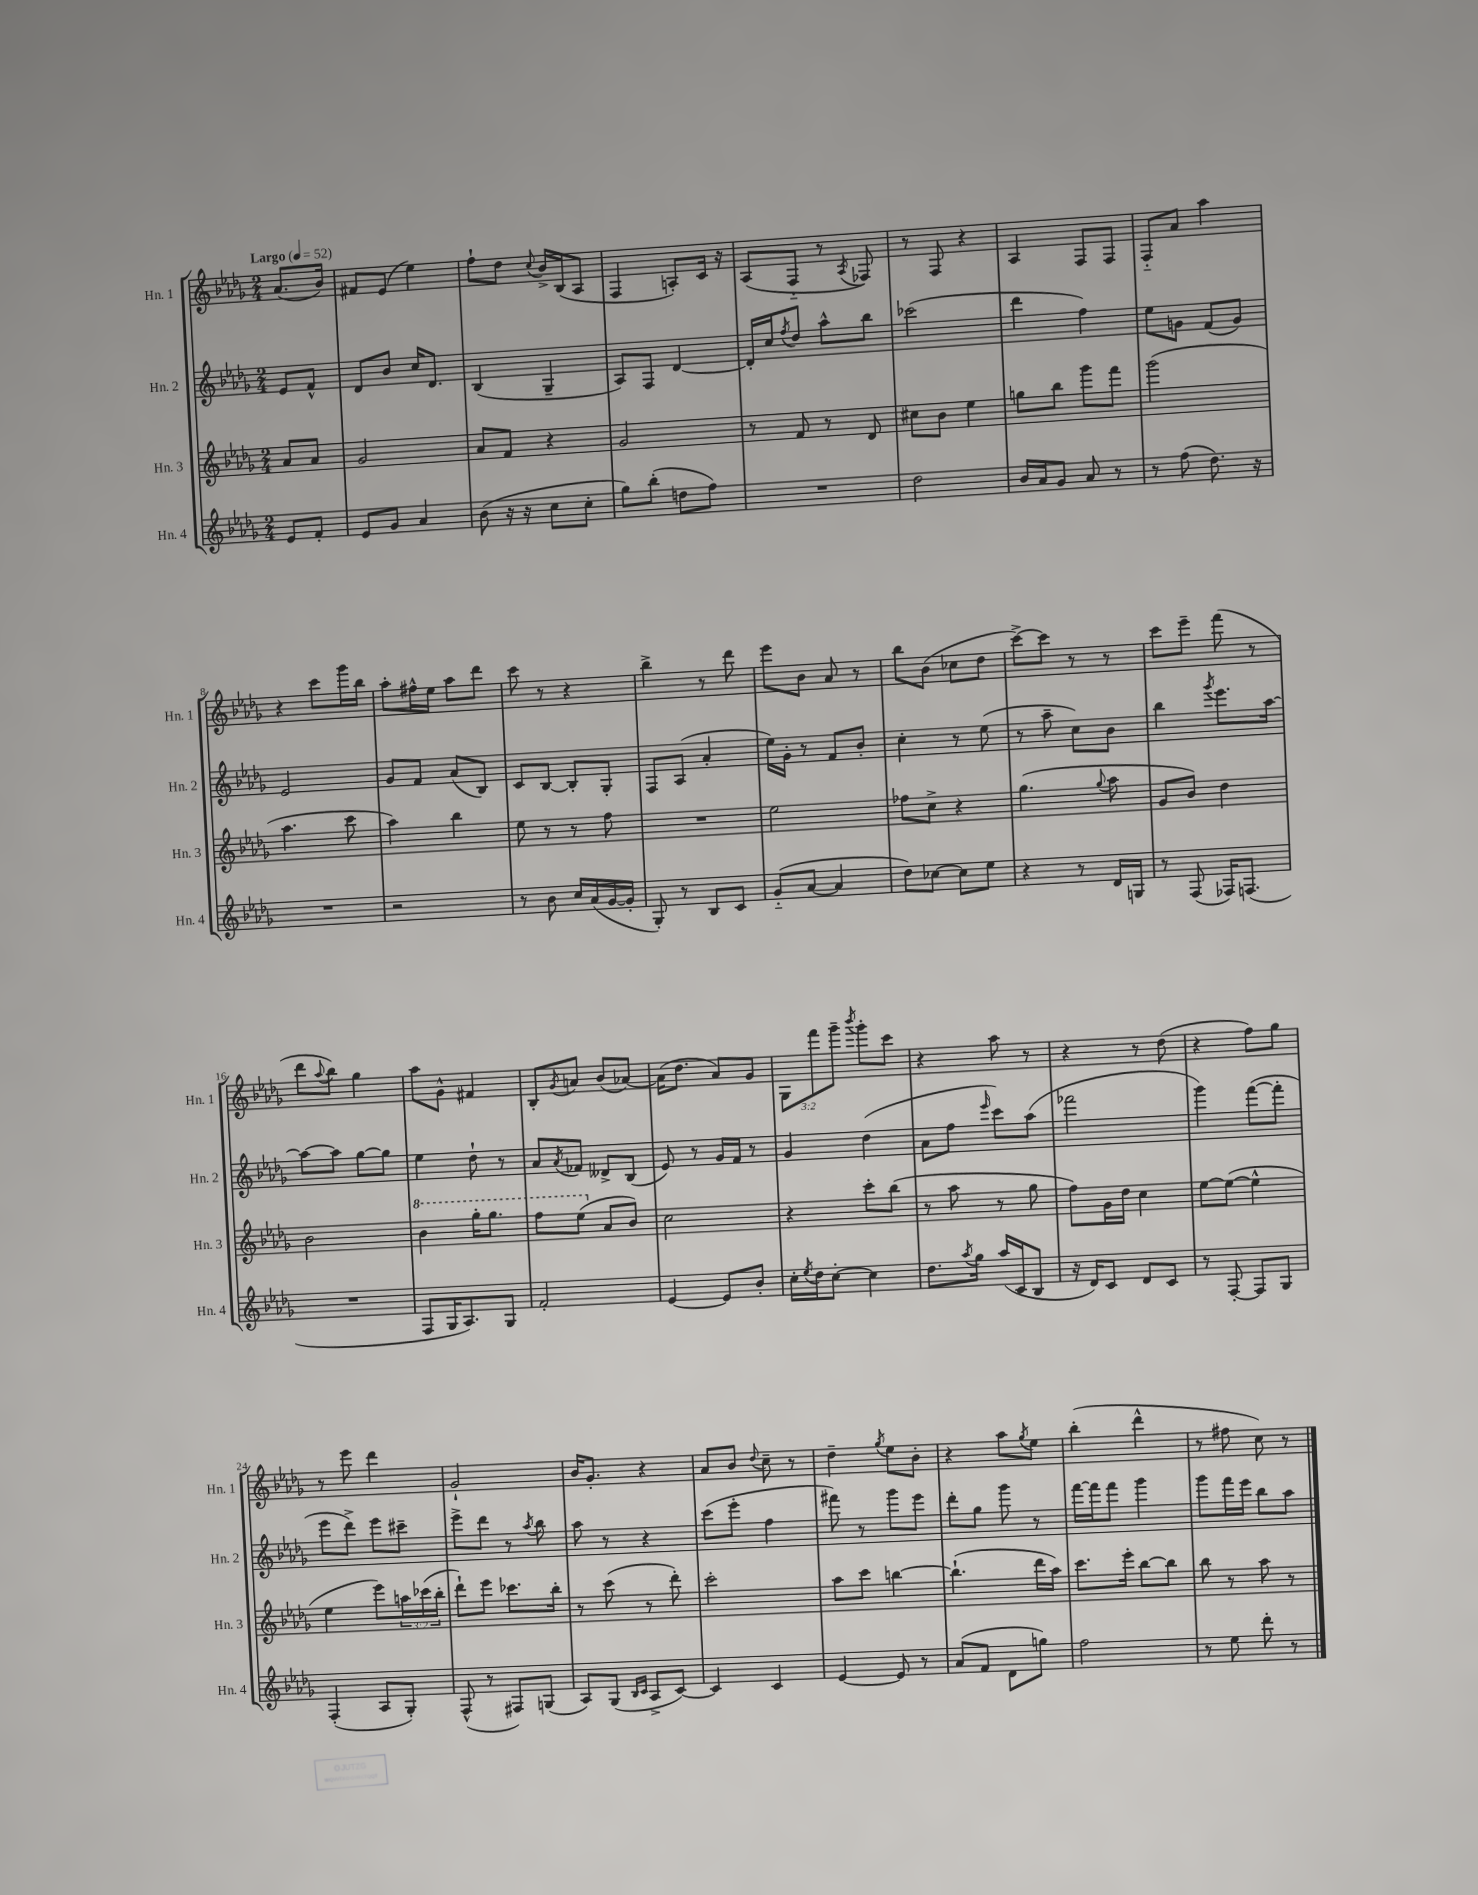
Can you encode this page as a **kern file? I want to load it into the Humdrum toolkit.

**kern	**kern	**kern	**kern
*staff4	*staff3	*staff2	*staff1
*clefG2	*clefG2	*clefG2	*clefG2
*k[b-e-a-d-g-]	*k[b-e-a-d-g-]	*k[b-e-a-d-g-]	*k[b-e-a-d-g-]
*M2/4	*M2/4	*M2/4	*M2/4
*MM52	*MM52	*MM52	*MM52
8e-	8a-	8e-	(8.a-
8f'	8a-	8f^^	.
.	.	.	16b-)
=	=	=	=
8e-	2g-	8d-	8f#
8g-	.	8b-	(8e-
4a-	.	16cc	4ee-)
.	.	8.d-	.
=	=	=	=
(8b-	8a-	(4B-	8ff`
16r	8f	.	8dd-
16r	.	.	.
.	.	.	8qqcc
8cc	4r	4G-~	16b-^
.	.	.	(16B-
8cc'	.	.	8A-
=	=	=	=
8gg-)	2g-	8A-)	4F
(8bb-'	.	8F	.
8dd	.	[4d-	8A')
8ff)	.	.	16c
.	.	.	16r
=	=	=	=
2r	8r	16d-']	(8A-
.	.	16cc	.
.	.	8qff	.
.	8f	8dd-	8F'~
.	8r	8aa-^^	8r
.	.	.	8qA-
.	8d-	8bb-	8F-)
=	=	=	=
2dd-	8cc#	(2ccc-	8r
.	8b-	.	8F
.	4ee-	.	4r
=	=	=	=
16b-	8gg	4ddd-	4A-
16a-	.	.	.
8g-	8bb-	.	.
8a-	8ggg-	4ff)	8F
8r	8fff	.	8F
=	=	=	=
8r	(2ggg-	8ee-	8F'~
(8ff	.	8g	8a-
8.dd-)	.	(8f	4aa-
.	.	8g)	.
16r	.	.	.
=	=	=	=
2r	4.aa-	2e-	4r
.	.	.	8ccc
.	8ccc	.	16ggg-
.	.	.	16bb-
=	=	=	=
2r	4aa-)	8g-	8aa-'
.	.	8f	16ff#^^
.	.	.	16ee-
.	4bb-	(8a-	8aa-
.	.	8B-)	8ddd-
=	=	=	=
8r	8ee-	8c	8ccc
8b-	8r	[8B-	8r
16cc	8r	8B-']	4r
(16a-	.	.	.
[16g-	8ff	8G-'	.
16g-']	.	.	.
=	=	=	=
8G-')	2r	8F	4bb-^
8r	.	(8A-	.
8B-	.	4a-'	8r
8c	.	.	8ddd-
=	=	=	=
(8g-'~	2ee-	16ee-)	8eee-
.	.	16g-'	.
[8a-	.	8r	8b-
4a-]	.	8f	8a-
.	.	8b-'	8r
=	=	=	=
8dd-)	8ff-	4cc'	8bb-
[8cc-	8cc^	.	(8b-
8cc-]	4r	8r	8cc-
8ee-	.	(8ee-	8dd-
=	=	=	=
4r	(4.gg-	8r	[8ccc^)
.	.	8aa-~	8ccc]
8r	.	8cc)	8r
.	8qqgg-	.	.
16d-	8aa-	8b-	8r
16G	.	.	.
=	=	=	=
8r	8g-	4bb-	8ccc
(8F	8b-)	.	8eee-~
.	.	8qggg-	.
16F-)	4dd-	8.eee-	(8fff
(8.F	.	.	.
.	.	.	8r
.	.	[16aa-	.
=	=	=	=
2r	2b-	8aa-_	8ddd-
.	.	.	8qqaa-
.	.	8aa-]	8bb-)
.	.	[8gg-	4gg-
.	.	8gg-]	.
=	=	=	=
8F	4bb-	4ee-	8aa-
16G-	.	.	8g-^^
8.A-)	.	.	.
.	16ggg-'	8dd-`	4f#
.	8.ggg-	.	.
8G-	.	8r	.
=	=	=	=
2f'	8fff	8a-	8B-'
.	.	8qa-	8qg-
.	(8eee-	8f-	8a
.	8a-	8d--^	(8b-
.	8b-)	(8B-	[8a-)
=	=	=	=
[4e-	2cc	8e-)	(16a-]
.	.	.	8.dd-
.	.	8r	.
8e-]	.	16g-	8a-)
.	.	16f	.
8b-'	.	8r	8g-
=	=	=	=
16cc'	4r	4g-	12G-
8qee-	.	.	.
16dd-	.	.	.
.	.	.	12fff
[8cc'	.	.	.
.	.	.	12ggg-~
.	.	.	8qbbb-
4cc]	8ccc'	(4dd-	8ggg-'
.	(8bb-	.	8ccc
=	=	=	=
8.dd-	8r	8a-	4r
.	8aa-	8ff	.
8qaa-	.	.	.
16gg-	.	.	.
.	.	16qqeee-	.
(16aa-	8r	8ccc)	8aa-
16c	.	.	.
8B-	8gg-	(8aa-	8r
=	=	=	=
16r	8ff)	2fff-	4r
16d-)	.	.	.
8c	16g-	.	.
.	16dd-	.	.
8d-	4cc	.	8r
8c	.	.	(8dd-
=	=	=	=
8r	[8ee-	4ggg-)	4r
[8F'	(8ee-_	.	.
8F]	4ee-^^]	([8fff	8ff)
8G-	.	8fff']	8gg-
=	=	=	=
(4F'	4ee-	8eee-	8r
.	.	8ddd-^)	8eee-
8A-	8eee-)	8eee-	4ddd-
8G-')	24aa	8ccc#~	.
.	(24ccc-	.	.
.	24bb-'	.	.
=	=	=	=
(8F^^	8ddd-`)	8eee-^	2g-`
8r	8eee-	8ddd-	.
8F#)	8.ccc-	8r	.
.	.	8qaa-	.
(8G	.	8bb-	.
.	16bb-'	.	.
=	=	=	=
8A-)	8r	8aa-	16b-
.	.	.	8.g-'
(8G-	(8ccc	8r	.
16qqB-	.	.	.
16qqc	.	.	.
8A-^	8r	4r	4r
[8c)	8ddd-')	.	.
=	=	=	=
4c]	2ccc'	(8ccc	8a-
.	.	8eee-'	8b-
.	.	.	8qqdd-
4c	.	4ff	8cc~
.	.	.	8r
=	=	=	=
[4e-	8aa-	8fff#)	4dd-~
.	8ccc	8r	.
.	.	.	8qgg-
8e-]	[4bb	8ggg-	8ee-
8r	.	8eee-	8b-'
=	=	=	=
(8a-	(4.bb`]	8ddd-'	4r
8f	.	8gg-	.
8d-	.	8ggg-	8aa-
.	.	.	8qgg-
8gg)	16ddd-	8r	8ee-
.	16aa-)	.	.
=	=	=	=
2ff	8.ccc	[16fff	(4bb-'
.	.	16fff]	.
.	.	8fff	.
.	16eee-'	.	.
.	[8bb-	4ggg-	4ddd-^^
.	8bb-]	.	.
=	=	=	=
8r	8bb-	8ggg-	8r
8ee-	8r	16fff	8ff#
.	.	16eee-	.
8ddd-'	8aa-	8bb-	8cc)
8r	8r	8aa-	8r
==	==	==	==
*-	*-	*-	*-
